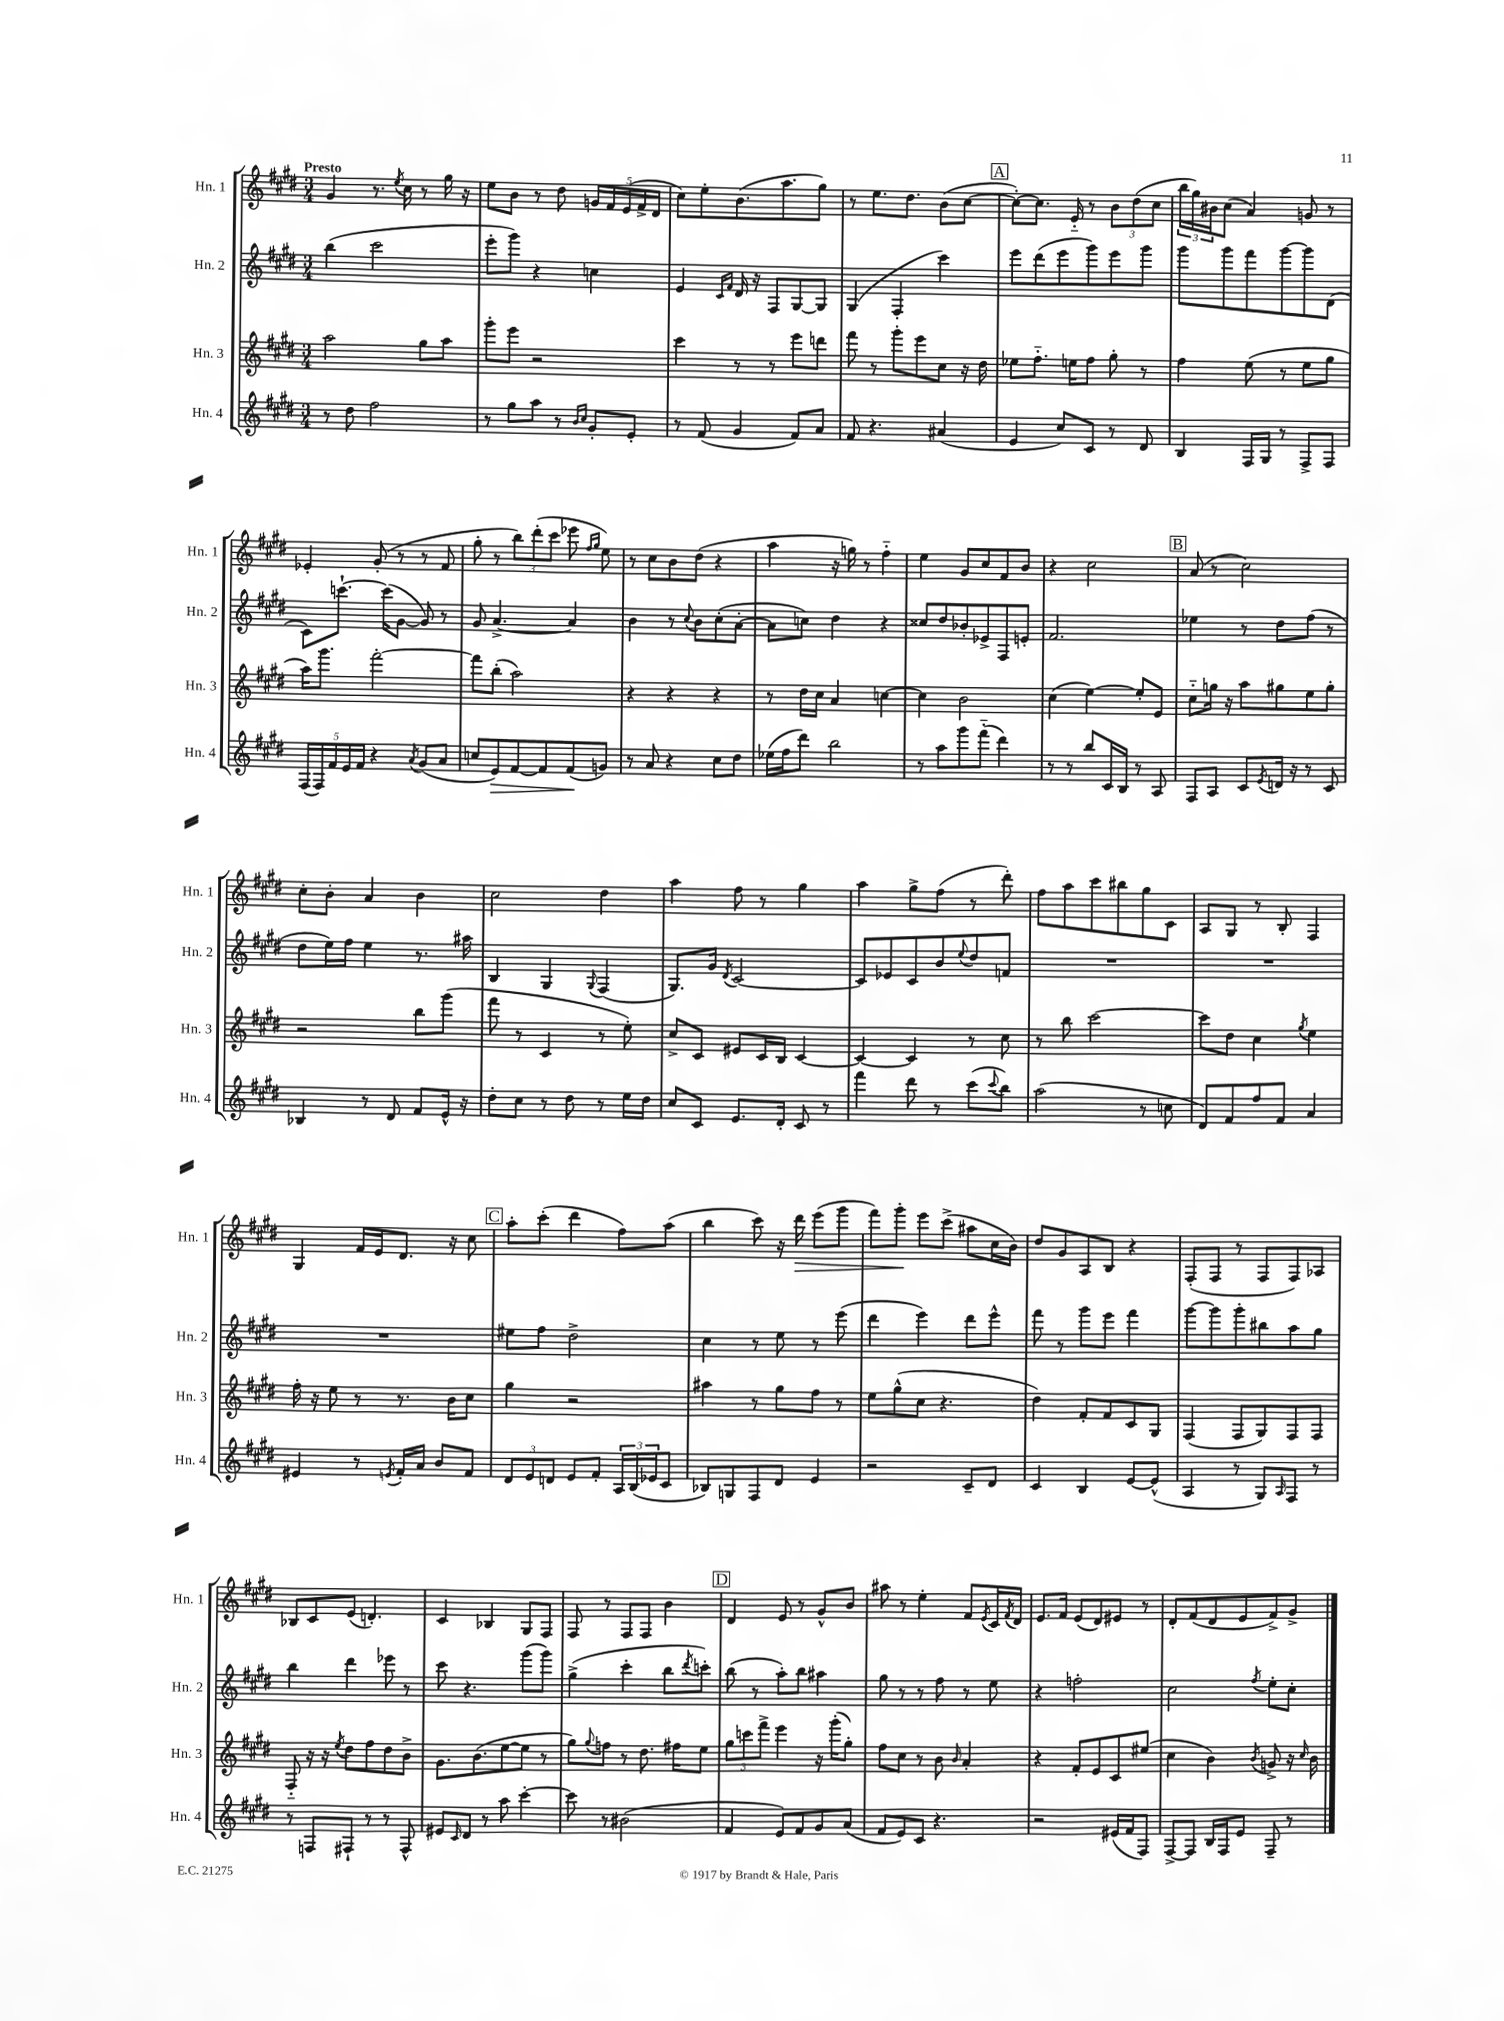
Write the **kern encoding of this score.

**kern	**dynam	**kern	**kern	**kern	**dynam
*part4	*part4	*part3	*part2	*part1	*part1
*staff4	*staff4	*staff3	*staff2	*staff1	*staff1
*I"Hn. 4	*	*I"Hn. 3	*I"Hn. 2	*I"Hn. 1	*
*I'Hn. 4	*	*I'Hn. 3	*I'Hn. 2	*I'Hn. 1	*
*clefG2	*	*clefG2	*clefG2	*clefG2	*
*k[f#c#g#d#]	*	*k[f#c#g#d#]	*k[f#c#g#d#]	*k[f#c#g#d#]	*
*M3/4	*	*M3/4	*M3/4	*M3/4	*
=1	=1	=1	=1	=1	=1
!	!	!	!	!LO:TX:a:B:t=Presto	!
8r	.	2aa\	(4bb\	4g#/	.
8dd#\	.	.	.	.	.
2ff#\	.	.	2ccc#\	8.r	.
.	.	.	.	8qee/	.
.	.	.	.	16cc#\	.
.	.	8gg#\L	.	8r	.
.	.	8aa\J	.	16gg#\	.
.	.	.	.	16r	.
=2	=2	=2	=2	=2	=2
8r	.	8ggg#'\L	8eee'\L	8ee\L	.
8gg#\L	.	8eee\J	8ggg#\J)	8b\J	.
8aa\J	.	2r	4r	8r	.
8r	.	.	.	8dd#\	.
16qqb/LL	.	.	.	.	.
16qqcc#/JJ	.	.	.	.	.
8g#'/L	.	.	4ccn\	20gn/LL	.
.	.	.	.	20f#/	.
.	.	.	.	(20e/	.
8e'/J	.	.	.	.	.
.	.	.	.	20f#^/	.
.	.	.	.	20d#/JJ	.
=3	=3	=3	=3	=3	=3
8r	.	4ccc#\	4e/	8cc#\L)	.
(8f#/	.	.	.	8ee'\	.
.	.	.	16qqc#/LL	.	.
.	.	.	16qqf#/JJ	.	.
4g#/	.	8r	16d#/	(8.b\	.
.	.	.	16r	.	.
.	.	8r	8F#/L	.	.
.	.	.	.	8.aa\	.
8f#/L)	.	8eee\L	[8G#/	.	.
8a/J	.	8dddn\J	8G#/J]	8gg#\J)	.
=4	=4	=4	=4	=4	=4
8f#/	.	8fff#\	(4G#/	8r	.
4.r	.	8r	.	8.ee\L	.
.	.	8ggg#'\L	4F#'/	.	.
.	.	.	.	8.dd#\J	.
.	.	8eee\	.	.	.
(4a#X/	.	8cc#\J	4ccc#\)	(8b\L	.
.	.	16r	.	[8cc#\J	.
.	.	16dd#\	.	.	.
!!LO:REH:place=s1:t=A
=5	=5	=5	=5	=5	=5
4e/	.	8ee-X\L	8eee\L	8cc#'\L_)	.
.	.	8.ff#\J	(8ddd#\	8.cc#\J]	.
8cc#/L)	.	.	8eee\	.	.
.	.	16een\KL	.	16e/	.
8c#/J	.	8ff#\J	8ggg#\)	8r	.
8r	.	8gg#'\	8eee\	12b\L	.
.	.	.	.	(12dd#\	.
8d#/	.	8r	8ggg#\J	.	.
.	.	.	.	12cc#\J	.
=6	=6	=6	=6	=6	=6
4B/	.	4ff#\	8ggg#\L	24bb\LL	.
.	.	.	.	24gg#\)	.
.	.	.	.	24b#X\J	.
.	.	.	8ggg#\	(8cc#\J	.
16F#/LL	.	(8ee\	8fff#\	4a/)	.
16G#/JJ	.	.	.	.	.
8r	.	8r	[8ggg#\	.	.
8F#^/L	.	8ee\L	8ggg#\]	8gn/	.
8F#/J	.	8gg#\J	(8d#\J	8r	.
!!LO:LB:g=z
=7	=7	=7	=7	=7	=7
(20F#/LL	.	16aa\KL)	8c#\L)	4e-X'/	.
20F#/)	.	.	.	.	.
.	.	8.ggg#\J	.	.	.
20f#/	.	.	.	.	.
.	.	.	[8.cccn`\J	.	.
20e/	.	.	.	.	.
20f#/JJ	.	.	.	.	.
4r	.	[2fff#'\	.	(8g#'/	.
.	.	.	(16ccc\KL]	.	.
.	.	.	[8g#\J	8r	.
8qa/	.	.	.	.	.
(8g#/L	.	.	8g#/])	8r	.
8a/J	.	.	8r	8f#/	.
=8	=8	=8	=8	=8	=8
8ccn/L	.	8fff#\L]	8g#/	8gg#'\	.
!	!LO:HP:b	!	!	!	!
8e/)	>	(8bb'\J	[4.a^/	8r	.
[8f#/	.	2aa\)	.	12bb\L)	.
.	.	.	.	(12ddd#'\	.
8f#/]	.	.	.	.	.
.	.	.	.	12ccc#\J	.
(8f#/	.	.	4a/]	8eee-X\	.
.	.	.	.	16qqff#/LL	.
.	.	.	.	16qqgg#/JJ	.
8gn/J)	]	.	.	8ee\)	.
=9	=9	=9	=9	=9	=9
8r	.	4r	4b\	8r	.
8a/	.	.	.	8cc#\L	.
4r	.	4r	8r	8b\	.
.	.	.	8qqcc#/	.	.
.	.	.	8b\L	(8dd#\J	.
8cc#\L	.	4r	(8cc#'\	4r	.
8dd#\J	.	.	[8a'\J	.	.
=10	=10	=10	=10	=10	=10
(16ee-X\LL	.	8r	8a\L]	4aa\	.
16ff#\J	.	.	.	.	.
8ddd#\J)	.	16dd#\LL	8ccn\J)	.	.
.	.	16cc#\JJ	.	.	.
2bb\	.	4a/	4dd#\	16r	.
.	.	.	.	16ggn\)	.
.	.	.	.	8r	.
.	.	[4ccn\	4r	4ff#\	.
=11	=11	=11	=11	=11	=11
8r	.	4cc\]	8cc##X/L	4ee\	.
8aa\L	.	.	8dd#/	.	.
8ggg#\	.	2b\	8b-X'/	8g#/L	.
(8fff#\J	.	.	8e-X^/	8cc#/	.
4ddd#\)	.	.	8F#/	8f#/	.
.	.	.	8en'/J	8b/J	.
=12	=12	=12	=12	=12	=12
8r	.	(4cc#\	2.f#/	4r	.
8r	.	.	.	.	.
8bb/L	.	[4ee\)	.	2cc#\	.
16c#/L	.	.	.	.	.
16B/JJ	.	.	.	.	.
8r	.	8ee'/L]	.	.	.
8A/	.	8e/J	.	.	.
!!LO:REH:place=s1:t=B
=13	=13	=13	=13	=13	=13
8F#/L	.	8cc#\L	4ee-X\	(8a/	.
8A/J	.	16ggn\Jk	.	8r	.
.	.	16r	.	.	.
8c#/L	.	8aa\L	8r	2cc#\)	.
8qe/	.	.	.	.	.
16dn/Jk	.	8gg#X\	8dd#\L	.	.
16r	.	.	.	.	.
8r	.	8ee\	(8ff#\J	.	.
8c#/	.	8gg#'\J	8r	.	.
!!LO:LB:g=z
=14	=14	=14	=14	=14	=14
4B-X/	.	2r	8dd#\L	8cc#'\L	.
.	.	.	16ee\L)	8b'\J	.
.	.	.	16ff#\JJ	.	.
8r	.	.	4ee\	4a/	.
8d#/	.	.	.	.	.
8f#/L	.	8bb\L	8.r	4b\	.
16e^^/Jk	.	(8ggg#\J	.	.	.
16r	.	.	16aa#X\	.	.
=15	=15	=15	=15	=15	=15
8dd#'\L	.	8fff#\	4B/	2cc#\	.
8cc#\J	.	8r	.	.	.
8r	.	4c#/	4G#/	.	.
8dd#\	.	.	.	.	.
.	.	.	8qqG#/	.	.
8r	.	8r	(4F#/	4dd#\	.
16ee\LL	.	8ee'\)	.	.	.
16dd#\JJ	.	.	.	.	.
=16	=16	=16	=16	=16	=16
8cc#/L	.	8cc#^/L	8.G#/L)	4aa\	.
8c#/J	.	8c#/J	.	.	.
.	.	.	16g#/Jk	.	.
.	.	.	8qd#/	.	.
8.e/L	.	8e#X/L	[2c#/	8ff#\	.
.	.	16c#/L	.	8r	.
16d#'/Jk	.	16B/JJ	.	.	.
8c#/	.	[4c#/	.	4gg#\	.
8r	.	.	.	.	.
=17	=17	=17	=17	=17	=17
4fff#\	.	4c#/_	8c#/L]	4aa\	.
.	.	.	8e-X/	.	.
8ddd#\	.	4c#/]	8c#/	8gg#^\L	.
8r	.	.	8b/	(8ff#\J	.
.	.	.	8qqee/	.	.
(8ccc#\L	.	8r	8dd#/	8r	.
8qqccc#/	.	.	.	.	.
8bb\J)	.	8cc#\	8fn/J	8ddd#'\)	.
=18	=18	=18	=18	=18	=18
(2aa\	.	8r	2.r	8ff#\L	.
.	.	8bb\	.	8aa\	.
.	.	[2ccc#\	.	8ccc#\	.
.	.	.	.	8bb#X\	.
8r	.	.	.	8gg#\	.
8ccn\	.	.	.	8c#\J	.
=19	=19	=19	=19	=19	=19
8d#/L)	.	8ccc#\L]	2.r	8A/L	.
8f#/	.	8dd#\J	.	8G#/J	.
8ff#/	.	4cc#\	.	8r	.
8f#/J	.	.	.	8B'/	.
.	.	8qgg#/	.	.	.
4a/	.	4ee\	.	4F#/	.
!!LO:LB:g=z
=20	=20	=20	=20	=20	=20
4e#X/	.	16ff#'\	2.r	4G#/	.
.	.	16r	.	.	.
.	.	8ee\	.	.	.
8r	.	8r	.	16f#/LL	.
.	.	.	.	16e/J	.
8qen/	.	.	.	.	.
16f#'/LL	.	8.r	.	8.d#/J	.
16a/JJ	.	.	.	.	.
8b/L	.	.	.	.	.
.	.	16b\KL	.	16r	.
8f#/J	.	8cc#\J	.	8cc#\	.
!!LO:REH:place=s1:t=C
=21	=21	=21	=21	=21	=21
12d#/L	.	4gg#\	8ee#X\L	8aa'\L	.
12e/	.	.	.	.	.
.	.	.	8ff#\J	(8ccc#'\J	.
12dn/J	.	.	.	.	.
8e/L	.	2r	2dd#^\	4ddd#\	.
8f#'/J	.	.	.	.	.
24A/LL	.	.	.	8ff#\L)	.
(24B/	.	.	.	.	.
24e-X/J	.	.	.	.	.
8c#/J	.	.	.	(8aa\J	.
=22	=22	=22	=22	=22	=22
8B-X/L)	.	4aa#X\	4cc#\	4bb\	.
8Gn/	.	.	.	.	.
8F#/	.	8r	8r	8ccc#\)	.
8d#/J	.	8gg#\L	8ee\	16r	.
!	!	!	!	!	!LO:HP:b
.	.	.	.	16ddd#\	>
4e/	.	8ff#\J	8r	(8eee\L	.
.	.	8r	(8eee\	8ggg#\J	.
=23	=23	=23	=23	=23	=23
2r	.	8ee\L	4ddd#\	8fff#\L)	.
.	.	(8gg#^^\	.	8ggg#'\J	.
.	.	8cc#\J	4eee\)	8eee\L	]
.	.	4.r	.	(8ccc#^\J	.
8c#~/L	.	.	8ddd#\L	8aa#X\L	.
8d#/J	.	.	8eee^^\J	16cc#\L	.
.	.	.	.	16b\JJ)	.
=24	=24	=24	=24	=24	=24
4c#/	.	4dd#\)	8fff#\	8dd#/L	.
.	.	.	8r	8g#/	.
4B/	.	8f#'/L	8ggg#\L	8A/	.
.	.	8f#/	8eee\J	8B/J	.
[8e/L	.	8c#/	4fff#\	4r	.
(8e^^/J]	.	8G#/J	.	.	.
=25	=25	=25	=25	=25	=25
4A/	.	(4F#/	[8ggg#\L	(8F#'/L	.
.	.	.	8ggg#\]	8F#/J	.
8r	.	8F#/L	8ggg#'\	8r	.
8G#/L)	.	8G#/)	8bb#X\	8F#/L	.
16qqA/	.	.	.	.	.
8F#/J	.	8F#/	8aa\	8F#/)	.
8r	.	8F#/J	8gg#\J	8A-X/J	.
!!LO:LB:g=z
=26	=26	=26	=26	=26	=26
8r	.	8F#/	4bb\	8B-X/L	.
8Fn/L	.	16r	.	8c#/	.
.	.	16r	.	.	.
.	.	8qee/	.	.	.
8F#X`/J	.	8dd#\L	4ddd#\	(8e/J	.
8r	.	8ff#\	.	4.dn'/)	.
8r	.	8dd#\	8eee-X\	.	.
8F#^^/	.	8b^\J	8r	.	.
=27	=27	=27	=27	=27	=27
8e#X/L	.	8.g#\L	8ccc#\	4c#/	.
16qqc#/	.	.	.	.	.
8d#/J	.	.	4.r	.	.
.	.	(8.b\	.	.	.
8r	.	.	.	4B-X/	.
8aa\	.	[8ee\	.	.	.
[4ccc#'\	.	8ee\J]	(8ggg#\L	8G#/L	.
.	.	8r	8ggg#\J)	8F#/J	.
=28	=28	=28	=28	=28	=28
8ccc#\]	.	8gg#\L)	(4gg#^\	8F#/	.
.	.	8qqgg#/	.	.	.
8r	.	8ffn\J	.	8r	.
(2b#X\	.	8r	4ccc#'\	8F#/L	.
.	.	8.dd#\	.	8F#/J	.
.	.	.	8bb\L	4b\	.
.	.	16ff#X\KL	.	.	.
.	.	.	8qddd#/	.	.
.	.	8ee\J	8cccn'\J)	.	.
!!LO:REH:place=s1:t=D
=29	=29	=29	=29	=29	=29
4f#/	.	12gg#\L	(8bb\	4d#/	.
.	.	12cccn\	.	.	.
.	.	.	8r	.	.
.	.	12fff#^\J	.	.	.
8e/L)	.	4eee\	8aa'\L)	8e/	.
8f#/	.	.	8bb\J	8r	.
8g#/	.	16r	4aa#X\	8g#^^/L	.
.	.	(16ggg#'\KL	.	.	.
(8a/J	.	8gg#'\J)	.	8b/J	.
=30	=30	=30	=30	=30	=30
8f#/L	.	8ff#\L	8gg#\	8aa#X\	.
8e/)	.	8cc#\J	8r	8r	.
8c#/J	.	8r	8r	4ee'\	.
4.r	.	8b\	8ff#\	.	.
.	.	16qqb/	.	.	.
.	.	4a'/	8r	8f#/L	.
.	.	.	.	8qe/	.
.	.	.	8ee\	16c#/L	.
.	.	.	.	8qf#/	.
.	.	.	.	16d#/JJ	.
=31	=31	=31	=31	=31	=31
2r	.	4r	4r	8.e/L	.
.	.	.	.	16f#/Jk	.
.	.	8f#'/L	2ffn'\	(8e/L	.
.	.	8e/	.	8d#/)	.
(16e#X/LL	.	8c#/	.	8e#X/J	.
16f#/J	.	.	.	.	.
8F#/J)	.	(8ee#X/J	.	8r	.
=32	=32	=32	=32	=32	=32
[8F#^/L	.	4cc#\	2cc#\	8d#'/L	.
8F#/J]	.	.	.	(8f#/	.
16B/LL	.	4b\)	.	8d#/	.
16F#/J	.	.	.	.	.
8e/J	.	.	.	8e/	.
.	.	8qb/	8qff#/	.	.
8F#~/	.	8gn^/	8ee'\L	8f#^/)	.
8r	.	16r	8cc#'\J	8g#^/J	.
.	.	16qqcc#/	.	.	.
.	.	16b\	.	.	.
==	==	==	==	==	==
*-	*-	*-	*-	*-	*-
